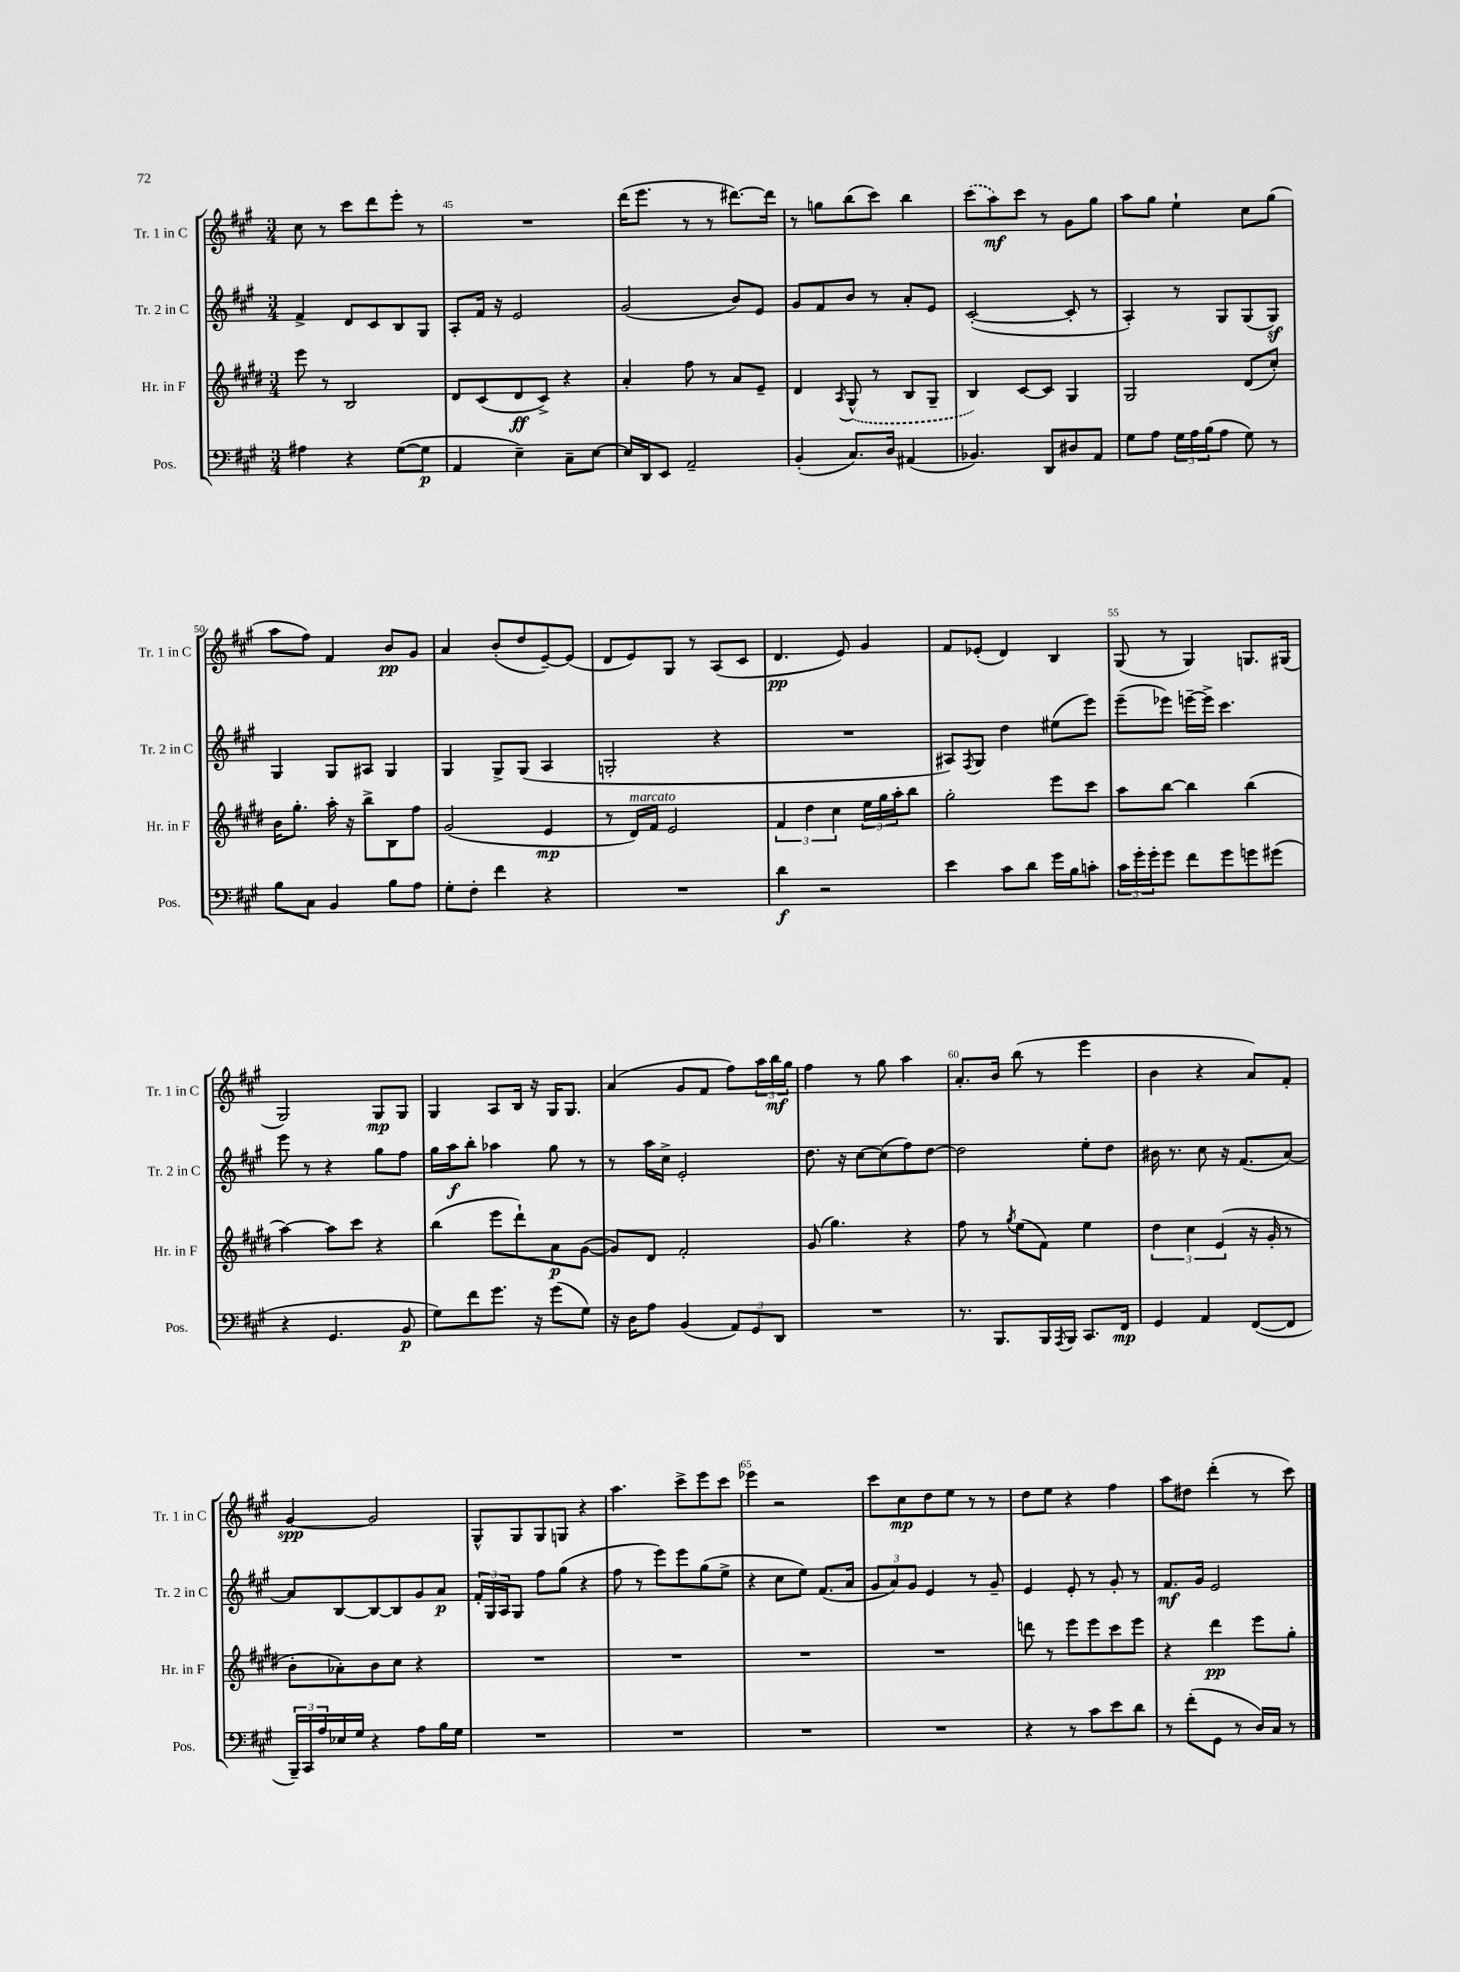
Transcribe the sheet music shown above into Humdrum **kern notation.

**kern	**dynam	**kern	**dynam	**kern	**dynam	**kern	**dynam
*part4	*part4	*part3	*part3	*part2	*part2	*part1	*part1
*staff4	*staff4	*staff3	*staff3	*staff2	*staff2	*staff1	*staff1
*I"Pos.	*	*I"Hr. in F	*	*I"Tr. 2 in C	*	*I"Tr. 1 in C	*
*I'Pos.	*	*I'Hr. in F	*	*I'Tr. 2 in C	*	*I'Tr. 1 in C	*
*clefF4	*	*clefG2	*	*clefG2	*	*clefG2	*
*k[f#c#g#]	*	*k[f#c#g#d#]	*	*k[f#c#g#]	*	*k[f#c#g#]	*
*M3/4	*	*M3/4	*	*M3/4	*	*M3/4	*
=44	=44	=44	=44	=44	=44	=44	=44
4A#X\	.	8eee\	.	4f#^/	.	8cc#\	.
.	.	8r	.	.	.	8r	.
4r	.	2B/	.	8d/L	.	8ccc#\L	.
.	.	.	.	8c#/	.	8ddd\	.
([8G#\L	.	.	.	8B/	.	8eee'\J	.
8G#\J]	p	.	.	8G#/J	.	8r	.
=45	=45	=45	=45	=45	=45	=45	=45
4AA/	.	8d#/L	.	8A'/L	.	2.r	.
.	.	(8c#/	.	16f#/Jk	.	.	.
.	.	.	.	16r	.	.	.
4E~\)	.	8d#/	ff	2e/	.	.	.
.	.	8c#^/J)	.	.	.	.	.
8C#~\L	.	4r	.	.	.	.	.
[8E\J	.	.	.	.	.	.	.
=46	=46	=46	=46	=46	=46	=46	=46
16E/LL]	.	4a'/	.	(2g#/	.	(16ddd\KL	.
16DD/J	.	.	.	.	.	8.eee\J	.
8EE/J	.	.	.	.	.	.	.
2AA~/	.	8ff#\	.	.	.	8r	.
.	.	8r	.	.	.	8r	.
.	.	8a/L	.	8b/L)	.	[8.ddd#X\L)	.
.	.	8e~/J	.	8e/J	.	.	.
.	.	.	.	.	.	16ddd#\Jk]	.
=47	=47	=47	=47	=47	=47	=47	=47
(4BB'/	.	4d#/	.	8g#/L	.	8r	.
.	.	.	.	8f#/	.	8ggn\L	.
.	.	8qA/	.	.	.	.	.
8.C#/L)	.	(8G#^^/	.	8b/J	.	(8bb\	.
.	.	8r	.	8r	.	8ccc#\J)	.
16D/Jk	.	.	.	.	.	.	.
(4AA#X/	.	8B/L	.	8a'/L	.	4bb\	.
.	.	8G#~/J	.	8e/J	.	.	.
=48	=48	=48	=48	=48	=48	=48	=48
4.BB-X/)	.	4B/)	.	([2c#'/	.	(8ccc#\L	.
.	.	.	.	.	.	8aa\)	mf
.	.	[8c#/L	.	.	.	8ccc#\J	.
8DD/L	.	8c#/J]	.	.	.	8r	.
8D#X/	.	4G#/	.	8c#'/]	.	8g#\L	.
8AA/J	.	.	.	8r	.	8gg#\J	.
=49	=49	=49	=49	=49	=49	=49	=49
8G#\L	.	2G#/	.	4A'/)	.	8aa\L	.
8A\J	.	.	.	.	.	8gg#\J	.
24G#\LL	.	.	.	8r	.	4ee`\	.
24A\	.	.	.	.	.	.	.
(24B\J	.	.	.	.	.	.	.
8A\J	.	.	.	8G#/L	.	.	.
8G#\)	.	(8d#/L	.	(8G#/	.	8cc#\L	.
8r	.	8cc#'/J)	.	8G#z/J)	.	(8gg#\J	.
!!LO:LB:g=z
=50	=50	=50	=50	=50	=50	=50	=50
8B\L	.	16b\KL	.	4G#/	.	8aa\L	.
.	.	8.gg#'\J	.	.	.	.	.
8C#\J	.	.	.	.	.	8ff#\J)	.
4BB/	.	16aa'\	.	8G#/L	.	4f#/	.
.	.	16r	.	.	.	.	.
.	.	8bb^\L	.	8A#X/J	.	.	.
8B\L	.	8B\	.	4G#/	.	8b/L	pp
8A\J	.	8ff#\J	.	.	.	8g#/J	.
=51	=51	=51	=51	=51	=51	=51	=51
8G#'\L	.	(2g#/	.	4G#/	.	4a/	.
8F#'\J	.	.	.	.	.	.	.
4f#\	.	.	.	8G#^/L	.	(8b'/L	.
.	.	.	.	(8G#/J	.	8dd/	.
4r	.	4e/	mp	4A/	.	[8e~/)	.
.	.	.	.	.	.	(8e/J]	.
=52	=52	=52	=52	=52	=52	=52	=52
2.r	.	8r	.	2Gn'/	.	8d/L	.
!	!	!LO:TX:a:i:t=marcato	!	!	!	!	!
.	.	16d#/LL)	.	.	.	8e/)	.
.	.	16f#/JJ	.	.	.	.	.
.	.	2e/	.	.	.	8G#/J	.
.	.	.	.	.	.	8r	.
.	.	.	.	4r	.	(8A/L	.
.	.	.	.	.	.	8c#/J	.
=53	=53	=53	=53	=53	=53	=53	=53
4d\	f	6f#/	.	2.r	.	4.d/	pp
.	.	6dd#\	.	.	.	.	.
2r	.	.	.	.	.	.	.
.	.	6cc#\	.	.	.	.	.
.	.	.	.	.	.	8e/)	.
.	.	24ee\LL	.	.	.	4g#/	.
.	.	24gg#\	.	.	.	.	.
.	.	24aa'\J	.	.	.	.	.
.	.	8bb\J	.	.	.	.	.
=54	=54	=54	=54	=54	=54	=54	=54
4e\	.	2gg#'\	.	8A#X/L)	.	8f#/L	.
.	.	.	.	8qF#/	.	.	.
.	.	.	.	8G#/J	.	(8e-X'/J	.
8c#\L	.	.	.	4dd\	.	4d/)	.
8d\J	.	.	.	.	.	.	.
16g#\LL	.	8eee\L	.	(8ee#X\L	.	4B/	.
16B\J	.	.	.	.	.	.	.
8cn'\J	.	8ccc#\J	.	8eee\J)	.	.	.
=55	=55	=55	=55	=55	=55	=55	=55
24c#\LL	.	8aa\L	.	(8eee~\L	.	(8G#/	.
24g#'\	.	.	.	.	.	.	.
24g#'\J	.	.	.	.	.	.	.
8g#\J	.	[8bb\J	.	8eee-X\J)	.	8r	.
8f#\L	.	4bb\]	.	[16eeen~\LL	.	4G#/)	.
.	.	.	.	16eee^\JJ]	.	.	.
8g#\	.	.	.	4.ccc#\	.	.	.
8gn\	.	(4bb\	.	.	.	8.Gn/L	.
(8g#X\J	.	.	.	.	.	.	.
.	.	.	.	.	.	(16G#X/Jk	.
!!LO:LB:g=z
=56	=56	=56	=56	=56	=56	=56	=56
4r	.	[4aa\)	.	8eee\	.	2G#/)	.
.	.	.	.	8r	.	.	.
4.GG#/	.	8aa\L]	.	4r	.	.	.
.	.	8ccc#\J	.	.	.	.	.
.	.	4r	.	8gg#\L	.	8G#/L	mp
8BB/	p	.	.	8ff#\J	.	8G#/J	.
=57	=57	=57	=57	=57	=57	=57	=57
8G#\L)	.	(4bb\	.	16gg#\LL	.	4G#/	.
.	.	.	.	16aa\J	f	.	.
8f#\	.	.	.	8bb'\J	.	.	.
8.g#\J	.	8eee\L	.	4aa-X\	.	8A/L	.
.	.	8ddd#`\)	.	.	.	16B/Jk	.
16r	.	.	.	.	.	16r	.
(8g#\L	.	8a\	p	8gg#\	.	16G#/KL	.
.	.	.	.	.	.	8.G#/J	.
8G#\J)	.	([8g#\J	.	8r	.	.	.
=58	=58	=58	=58	=58	=58	=58	=58
16r	.	8g#/L])	.	8r	.	(4a/	.
16D\KL	.	.	.	.	.	.	.
8A\J	.	8d#/J	.	16aa\LL	.	.	.
.	.	.	.	16cc#^\JJ	.	.	.
(4BB/	.	2f#'/	.	2e'/	.	8g#/L	.
.	.	.	.	.	.	8f#/J	.
12AA/L)	.	.	.	.	.	8ff#\L)	.
12GG#/	.	.	.	.	.	.	.
.	.	.	.	.	.	24aa\L	.
12DD/J	.	.	.	.	.	24bb\	mf
.	.	.	.	.	.	24gg#\JJ	.
=59	=59	=59	=59	=59	=59	=59	=59
2.r	.	(8g#/	.	8.dd\	.	4ff#\	.
.	.	4.gg#\)	.	.	.	.	.
.	.	.	.	16r	.	.	.
.	.	.	.	[8cc#\L	.	8r	.
.	.	.	.	(8cc#\]	.	8gg#\	.
.	.	4r	.	8ff#\)	.	4aa\	.
.	.	.	.	[8dd\J	.	.	.
=60	=60	=60	=60	=60	=60	=60	=60
8.r	.	8ff#\	.	2dd\]	.	8.a'/L	.
.	.	8r	.	.	.	.	.
8.BBB/L	.	.	.	.	.	16b/Jk	.
.	.	8qgg#/	.	.	.	.	.
.	.	(8ee\L	.	.	.	(8bb\	.
16BBB/L	.	8f#\J)	.	.	.	8r	.
8qAAA/	.	.	.	.	.	.	.
16BBB/JJ	.	.	.	.	.	.	.
8.CC#/L	.	4ee\	.	8ee'\L	.	4eee\	.
.	.	.	.	8dd\J	.	.	.
16FF#/Jk	mp	.	.	.	.	.	.
=61	=61	=61	=61	=61	=61	=61	=61
4GG#/	.	6dd#\	.	16b#X\	.	4b\	.
.	.	.	.	8.r	.	.	.
.	.	6cc#\	.	.	.	.	.
4AA/	.	.	.	8cc#\	.	4r	.
.	.	(6e/	.	.	.	.	.
.	.	.	.	16r	.	.	.
.	.	.	.	(8.f#/L	.	.	.
([8FF#/L	.	16r	.	.	.	8a/L)	.
.	.	16g#'/	.	.	.	.	.
8FF#/J]	.	8r	.	[8a/J)	.	8f#'/J	.
!!LO:LB:g=z
=62	=62	=62	=62	=62	=62	=62	=62
24BBB~/LL)	.	8b'\L	.	8a/L]	.	[4g#/	spp
24CC#/	.	.	.	.	.	.	.
24A/	.	.	.	.	.	.	.
16E-X/	.	8a-X'\)	.	[8B/	.	.	.
16G#/JJ	.	.	.	.	.	.	.
4r	.	8b\	.	8B/_	.	2g#/]	.
.	.	8cc#\J	.	8B/]	.	.	.
8A\L	.	4r	.	8g#/	.	.	.
16B\L	.	.	.	8a/J	p	.	.
16G#\JJ	.	.	.	.	.	.	.
=63	=63	=63	=63	=63	=63	=63	=63
2.r	.	2.r	.	24f#'/LL	.	8G#^^/L	.
.	.	.	.	24G#/	.	.	.
.	.	.	.	24A/J	.	.	.
.	.	.	.	8G#/J	.	8G#/	.
.	.	.	.	8ff#\L	.	8G#/	.
.	.	.	.	(8gg#\J	.	8Gn/J	.
.	.	.	.	4r	.	4r	.
=64	=64	=64	=64	=64	=64	=64	=64
2.r	.	2.r	.	8ff#\	.	4.aa\	.
.	.	.	.	8r	.	.	.
.	.	.	.	8eee\L)	.	.	.
.	.	.	.	8eee\	.	8ccc#^\L	.
.	.	.	.	(8gg#\	.	8eee\	.
.	.	.	.	8ee^\J	.	8ccc#\J	.
=65	=65	=65	=65	=65	=65	=65	=65
2.r	.	2.r	.	4r	.	4eee-X\	.
.	.	.	.	8cc#\L	.	2r	.
.	.	.	.	8ee\J)	.	.	.
.	.	.	.	(8.f#/L	.	.	.
.	.	.	.	16a/Jk	.	.	.
=66	=66	=66	=66	=66	=66	=66	=66
2.r	.	2.r	.	12g#/L	.	8ccc#\L	.
.	.	.	.	12a/)	.	.	.
.	.	.	.	.	.	8cc#\	mp
.	.	.	.	12g#/J	.	.	.
.	.	.	.	4e/	.	8dd\	.
.	.	.	.	.	.	8ee\J	.
.	.	.	.	8r	.	8r	.
.	.	.	.	8g#~/	.	8r	.
=67	=67	=67	=67	=67	=67	=67	=67
4r	.	8dddn\	.	4e/	.	8dd\L	.
.	.	8r	.	.	.	8ee\J	.
8r	.	8eee\L	.	8e'/	.	4r	.
8c#\L	.	8eee\	.	8r	.	.	.
8e\	.	8ccc#\	.	8g#'/	.	4ff#\	.
8d\J	.	8eee\J	.	8r	.	.	.
=68	=68	=68	=68	=68	=68	=68	=68
8r	.	4r	.	8.f#/L	mf	8aa\L	.
(8f#'\L	.	.	.	.	.	8dd#X\J	.
.	.	.	.	16g#/Jk	.	.	.
8GG#\J	.	4ddd#\	pp	2e/	.	(4ddd'\	.
8r	.	.	.	.	.	.	.
16D/LL)	.	8eee\L	.	.	.	8r	.
16C#/JJ	.	.	.	.	.	.	.
8r	.	8gg#'\J	.	.	.	8ccc#\)	.
==	==	==	==	==	==	==	==
*-	*-	*-	*-	*-	*-	*-	*-
